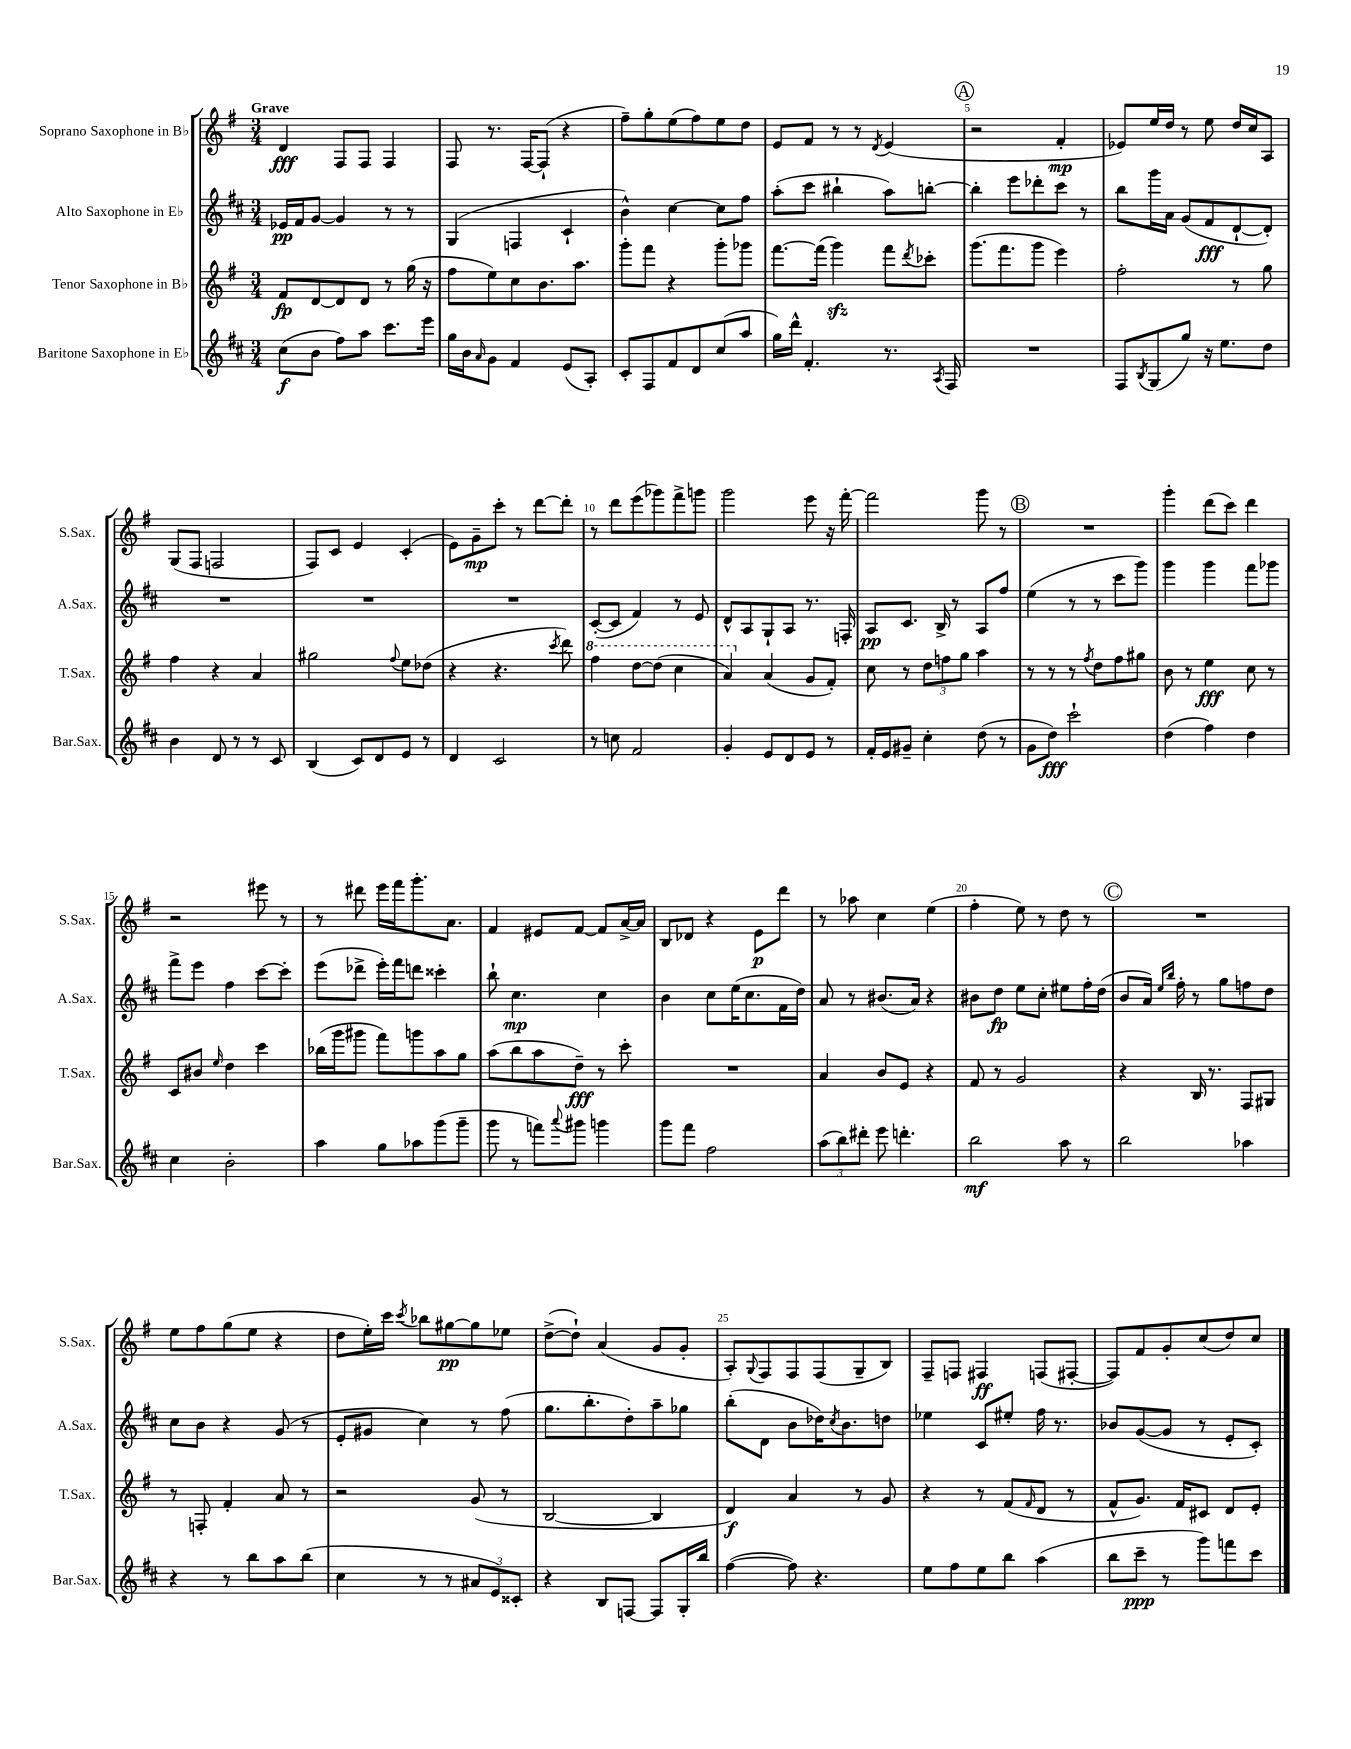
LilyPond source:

<<
\new StaffGroup <<
\new Staff = "s0" \with { instrumentName = "Soprano Saxophone in Bb" shortInstrumentName = "S.Sax." } {
    \clef treble \key g \major \numericTimeSignature \time 3/4 \tempo "Grave"
    d'4\fff fis8 fis8 fis4 |
    fis8 r8. fis16~ fis8-!( r4 |
    fis''8--) g''8-. e''8( fis''8) e''8 d''8 |
    e'8 fis'8 r8 r8 \acciaccatura { d'8 } e'4( |
    \mark \markup { \circle "A" } r2 fis'4-.\mp |
    ees'8) e''16 d''16 r8 e''8 d''16 c''16 a8 |
    g8( fis8 f2 |
    fis8) c'8 e'4 c'4-.( |
    e'8) g'8--\mp c'''8-. r8 d'''8~ d'''8-. |
    r8 d'''8 e'''8( ges'''8) fis'''8-> g'''8 |
    g'''2 e'''8 r16 fis'''16~-. |
    fis'''2 g'''8 r8 |
    \mark \markup { \circle "B" } R2. |
    g'''4-. d'''8( c'''8) d'''4 |
    r2 eis'''8 r8 |
    r8 dis'''8 e'''16 fis'''16 g'''8.-. a'8. |
    fis'4 eis'8 fis'8~ fis'8 a'16~-> a'16 |
    b8 des'8 r4 e'8\p d'''8 |
    r8 aes''8 c''4 e''4( |
    fis''4-. e''8) r8 d''8 r8 |
    \mark \markup { \circle "C" } R2. |
    e''8 fis''8 g''8( e''8 r4 |
    d''8 e''16-.) c'''16 \acciaccatura { c'''8 } bes''8 gis''8~\pp gis''8 ees''8 |
    d''8~->( d''8-!) a'4( g'8 g'8-. |
    a8-.) \appoggiatura { g8 } fis8 fis8 fis8( g8-- b8) |
    fis8-- f8 fis4\ff f8( fis8~-. |
    fis8) fis'8 g'8-. c''8( d''8) c''8 \bar "|." |
}
\new Staff = "s1" \with { instrumentName = "Alto Saxophone in Eb" shortInstrumentName = "A.Sax." } {
    \clef treble \key d \major \numericTimeSignature \time 3/4
    ees'16\pp fis'16 g'8~ g'4 r8 r8 |
    g4( f4 cis'4-! |
    b'4-^) cis''4~ cis''8 fis''8 |
    a''8-.( cis'''8 bis''4-! a''8) b''8~-. |
    \mark \markup { \circle "A" } b''4-. e'''8 des'''8-. cis'''8 r8 |
    b''8 g'''16 a'16 g'8( fis'8\fff d'8~-! d'8-.) |
    R2. |
    R2. |
    R2. |
    cis'8~-.( cis'8 fis'4) r8 e'8 |
    d'8-^ a8 g8-! a8 r8. f16-. |
    a8\pp cis'8. b16-> r8 a8 fis''8 |
    \mark \markup { \circle "B" } e''4( r8 r8 cis'''8 g'''8) |
    g'''4 g'''4 fis'''8 ges'''8 |
    fis'''8-> e'''8 fis''4 cis'''8~ cis'''8-. |
    e'''8( des'''8-> e'''16-.) fis'''16 d'''8 cisis'''4-. |
    b''8-! cis''4.\mp cis''4 |
    b'4 cis''8 e''16( cis''8. fis'16 d''16) |
    a'8 r8 bis'8.( a'16) r4 |
    bis'8 d''8\fp e''8 cis''8-. eis''8 fis''16-. d''16( |
    \mark \markup { \circle "C" } b'8 a'16) \grace { e''16 b''16 } fis''16-. r8 g''8 f''8 d''8 |
    cis''8 b'8 r4 g'8( r8 |
    e'8-. gis'8 cis''4) r8 fis''8( |
    g''8. b''8.-. d''8-.) a''8-- ges''8 |
    b''8-.( d'8 b'8 des''16) \acciaccatura { cis''8 } b'8. d''8 |
    ees''4 cis'8 eis''8-. fis''16 r8. |
    bes'8 g'8~( g'8 r8 e'8-. cis'8-.) \bar "|." |
}
\new Staff = "s2" \with { instrumentName = "Tenor Saxophone in Bb" shortInstrumentName = "T.Sax." } {
    \clef treble \key g \major \numericTimeSignature \time 3/4
    fis'8\fp d'8~ d'8 d'8 r8 g''16( r16 |
    fis''8 e''8) c''8 b'8. a''8. |
    g'''8-. fis'''8 r4 g'''8-. ges'''8 |
    fis'''8.~ fis'''16( g'''4\sfz) fis'''8 \acciaccatura { d'''8 } ces'''8-. |
    \mark \markup { \circle "A" } g'''8.( fis'''8. g'''8 e'''4) |
    fis''2-. r8 g''8 |
    fis''4 r4 a'4 |
    gis''2 \appoggiatura { fis''8 } e''8 des''8( |
    r4 r4. \acciaccatura { c'''8 } d'''8) |
    \ottava #1 fis'''4 d'''8~ d'''8( c'''4 |
    a''4) \ottava #0 a'4( g'8 fis'8-.) |
    c''8 r8 \tuplet 3/2 { d''8 f''8 g''8 } a''4 |
    \mark \markup { \circle "B" } r8 r8 r8 \acciaccatura { fis''8 } d''8 fis''8 gis''8 |
    b'8 r8 e''4\fff c''8 r8 |
    c'8 bis'8 \grace { e''16 } d''4 c'''4 |
    bes''16( g'''16 gis'''8 fis'''8) g'''8 a''8 g''8 |
    a''8( b''8 a''8 d''8--\fff) r8 c'''8-. |
    R2. |
    a'4 b'8 e'8 r4 |
    fis'8 r8 g'2 |
    \mark \markup { \circle "C" } r4 b16 r8. fis8 gis8 |
    r8 f8-. fis'4-. a'8 r8 |
    r2 g'8( r8 |
    b2~ b4 |
    d'4\f) a'4 r8 g'8 |
    r4 r8 fis'8( \grace { fis'16 } d'8 r8 |
    fis'8-^ g'8.) fis'16 cis'8 d'8 e'8-. \bar "|." |
}
\new Staff = "s3" \with { instrumentName = "Baritone Saxophone in Eb" shortInstrumentName = "Bar.Sax." } {
    \clef treble \key d \major \numericTimeSignature \time 3/4
    cis''8\f( b'8 fis''8) a''8 cis'''8. e'''16 |
    g''16 b'16 \grace { a'16 } g'8 fis'4 e'8( a8-.) |
    cis'8-. fis8 fis'8 d'8 cis''8( a''8 |
    g''16) d'''16-^ fis'4.-. r8. \acciaccatura { a8 } fis16 |
    \mark \markup { \circle "A" } R2. |
    fis8 \acciaccatura { b8 } g8( g''8) r16 e''8. d''8 |
    b'4 d'8 r8 r8 cis'8 |
    b4( cis'8) d'8 e'8 r8 |
    d'4 cis'2 |
    r8 c''8 fis'2 |
    g'4-. e'8 d'8 e'8 r8 |
    fis'16-. e'16 gis'8-- cis''4-. d''8( r8 |
    \mark \markup { \circle "B" } g'8 d''8\fff) cis'''2-! |
    d''4( fis''4) d''4 |
    cis''4 b'2-. |
    a''4 g''8 aes''8 g'''8( g'''8-- |
    g'''8 r8 f'''8) \appoggiatura { a'''8 } gis'''8 g'''4 |
    g'''8 fis'''8 fis''2 |
    \tuplet 3/2 { a''8( b''8) dis'''8-. } e'''8 d'''4.-. |
    b''2\mf a''8 r8 |
    \mark \markup { \circle "C" } b''2 aes''4 |
    r4 r8 b''8 a''8 b''8( |
    cis''4 r8 r8 \tuplet 3/2 { ais'8 e'8) cisis'8-. } |
    r4 b8 f8~ f8 g16-. b''16 |
    fis''4~( fis''8) r4. |
    e''8 fis''8 e''8 b''8 a''4( |
    b''8 cis'''8--\ppp r8 g'''8) f'''8 cis'''8 \bar "|." |
}
>>
>>
\layout { \context { \Score \override BarNumber.break-visibility = ##(#f #t #t) barNumberVisibility = #(every-nth-bar-number-visible 5) } }
